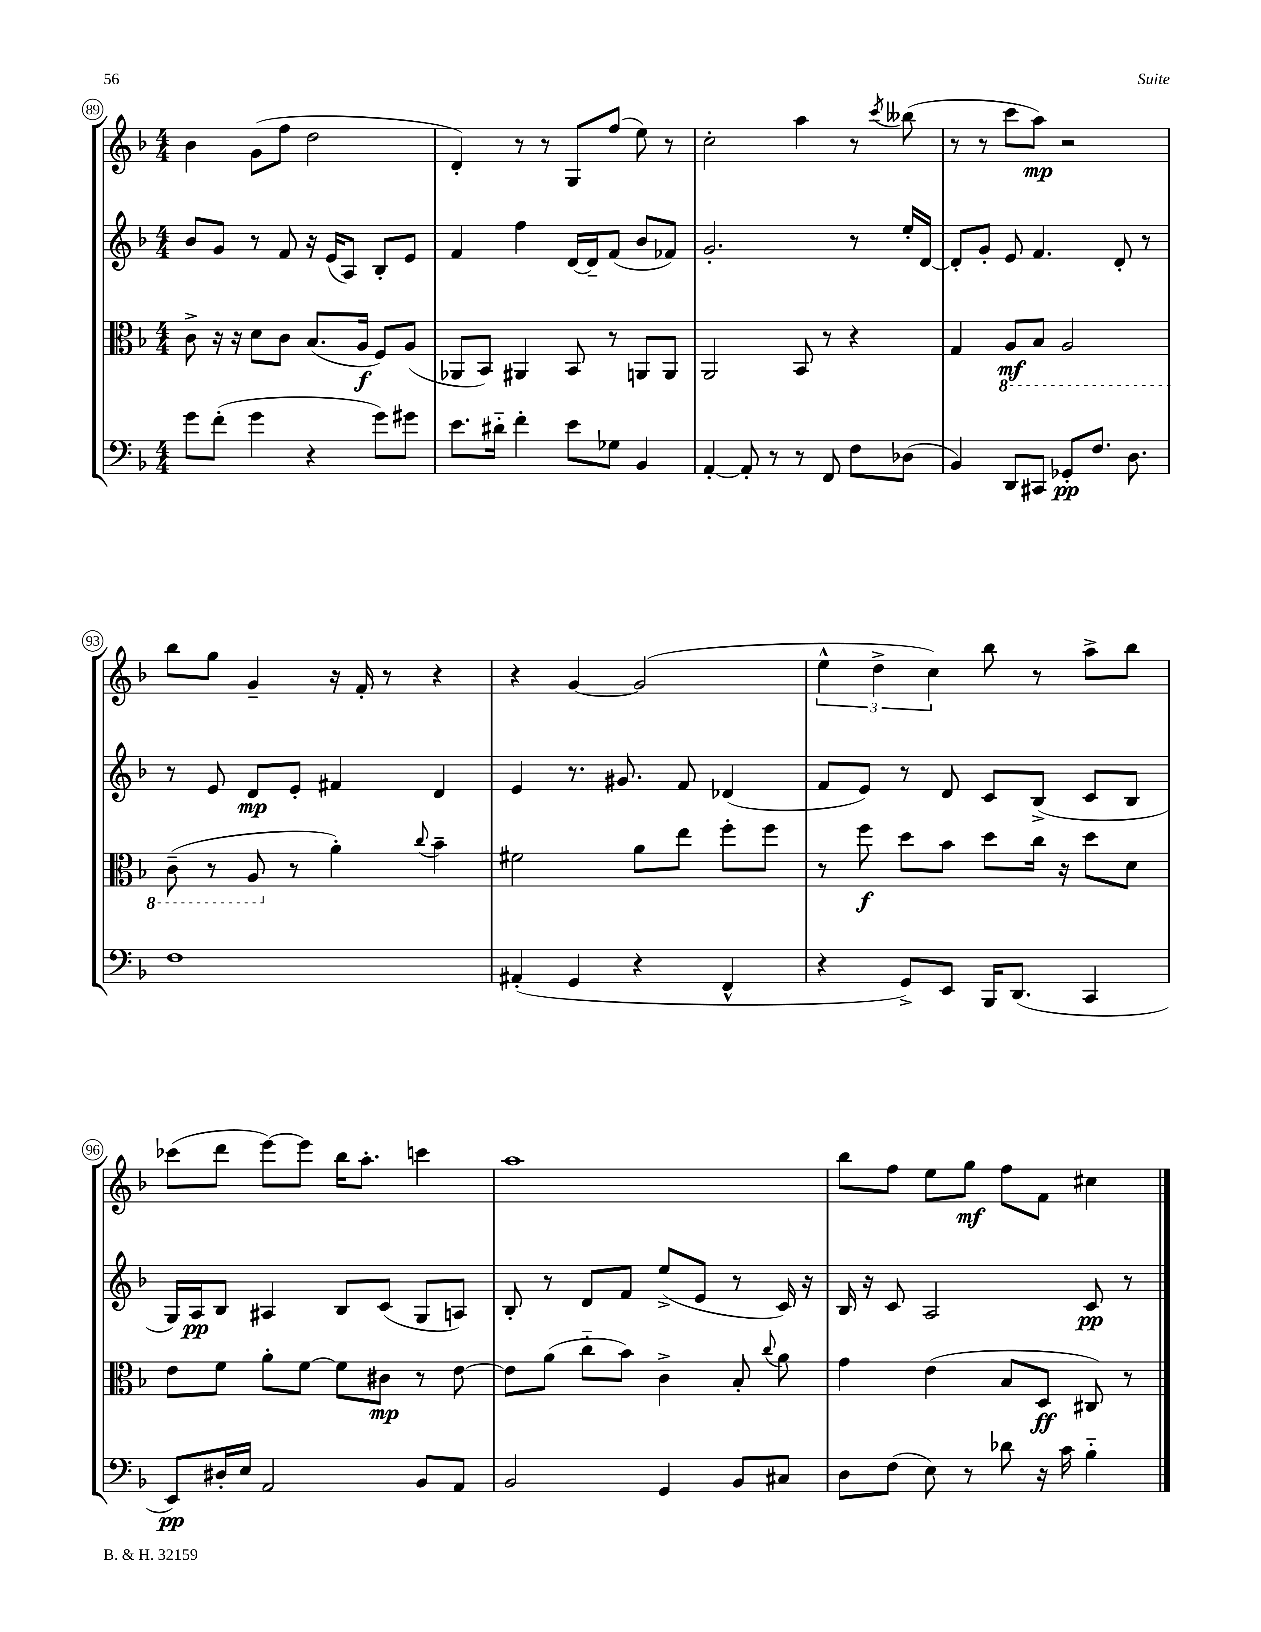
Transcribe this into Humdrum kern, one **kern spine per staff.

**kern	**dynam	**kern	**dynam	**kern	**dynam	**kern	**dynam
*part4	*part4	*part3	*part3	*part2	*part2	*part1	*part1
*staff4	*staff4	*staff3	*staff3	*staff2	*staff2	*staff1	*staff1
*clefF4	*	*clefC3	*	*clefG2	*	*clefG2	*
*k[b-]	*	*k[b-]	*	*k[b-]	*	*k[b-]	*
*M4/4	*	*M4/4	*	*M4/4	*	*M4/4	*
=89	=89	=89	=89	=89	=89	=89	=89
8g\L	.	8c^\	.	8b-/L	.	4b-\	.
(8f'\J	.	16r	.	8g/J	.	.	.
.	.	16r	.	.	.	.	.
4g\	.	8d\L	.	8r	.	(8g\L	.
.	.	8c\J	.	8f/	.	8ff\J	.
4r	.	(8.B-/L	.	16r	.	2dd\	.
.	.	.	.	(16e/KL	.	.	.
.	.	.	.	8A/J)	.	.	.
.	.	16A/Jk	f	.	.	.	.
8g\L)	.	8F/L)	.	8B-'/L	.	.	.
8g#X\J	.	(8A/J	.	8e/J	.	.	.
=90	=90	=90	=90	=90	=90	=90	=90
8.e\L	.	8AA-X/L	.	4f/	.	4d'/)	.
.	.	8BB-/J)	.	.	.	.	.
16d#X\Jk	.	.	.	.	.	.	.
4f'\	.	4AA#X/	.	4ff\	.	8r	.
.	.	.	.	.	.	8r	.
8e\L	.	8BB-/	.	[16d/LL	.	8G/L	.
.	.	.	.	16d~/J]	.	.	.
8G-X\J	.	8r	.	(8f/J	.	(8ff/J	.
4BB-/	.	8AAn/L	.	8b-/L	.	8ee\)	.
.	.	8AA/J	.	8f-X/J)	.	8r	.
=91	=91	=91	=91	=91	=91	=91	=91
[4AA'/	.	2AA/	.	2.g'/	.	2cc'\	.
8AA'/]	.	.	.	.	.	.	.
8r	.	.	.	.	.	.	.
8r	.	8BB-/	.	.	.	4aa\	.
8FF/	.	8r	.	.	.	.	.
8F\L	.	4r	.	8r	.	8r	.
.	.	.	.	.	.	8qccc/	.
(8D-X\J	.	.	.	16ee'/LL	.	(8bb--X\	.
.	.	.	.	[16d/JJ	.	.	.
=92	=92	=92	=92	=92	=92	=92	=92
4BB-/)	.	4G/	.	8d'/L]	.	8r	.
.	.	.	.	8g'/J	.	8r	.
*	*	*8ba	*	*	*	*	*
8DD/L	.	8AA/L	mf	8e/	.	8ccc\L	.
8CC#X/J	.	8BB-/J	.	4.f/	.	8aa\J)	mp
8GG-X'/L	pp	2AA/	.	.	.	2r	.
8.F/J	.	.	.	.	.	.	.
.	.	.	.	8d'/	.	.	.
8.D\	.	.	.	.	.	.	.
.	.	.	.	8r	.	.	.
!!LO:LB:g=z
=93	=93	=93	=93	=93	=93	=93	=93
1F	.	(8C~\	.	8r	.	8bb-\L	.
.	.	8r	.	8e/	.	8gg\J	.
.	.	8AA/	.	8d/L	mp	4g~/	.
*	*	*X8ba	*	*	*	*	*
.	.	8r	.	8e'/J	.	.	.
.	.	4a'\)	.	4f#X/	.	16r	.
.	.	.	.	.	.	16f'/	.
.	.	.	.	.	.	8r	.
.	.	8qqcc/	.	.	.	.	.
.	.	4b-~\	.	4d/	.	4r	.
=94	=94	=94	=94	=94	=94	=94	=94
(4AA#X'/	.	2f#X\	.	4e/	.	4r	.
4GG/	.	.	.	8.r	.	[4g/	.
.	.	.	.	8.g#X/	.	.	.
4r	.	8a\L	.	.	.	(2g/]	.
.	.	8ee\J	.	8f/	.	.	.
4FF^^/	.	8ff'\L	.	(4d-X/	.	.	.
.	.	8ff\J	.	.	.	.	.
=95	=95	=95	=95	=95	=95	=95	=95
4r	.	8r	.	8f/L	.	6ee^^\	.
.	.	8ff\	f	8e/J)	.	.	.
.	.	.	.	.	.	6dd^\	.
8GG^/L)	.	8dd\L	.	8r	.	.	.
.	.	.	.	.	.	6cc\)	.
8EE/J	.	8b-\J	.	8d/	.	.	.
16BBB-/KL	.	8dd\L	.	8c/L	.	8bb-\	.
(8.DD/J	.	.	.	.	.	.	.
.	.	16cc\Jk	.	(8B-^/J	.	8r	.
.	.	16r	.	.	.	.	.
4CC/	.	8dd\L	.	8c/L	.	8aa^\L	.
.	.	8d\J	.	8B-/J	.	8bb-\J	.
!!LO:LB:g=z
=96	=96	=96	=96	=96	=96	=96	=96
8EE/L)	pp	8e\L	.	16G/LL)	.	(8ccc-X\L	.
.	.	.	.	16A/J	pp	.	.
16D#X'/L	.	8f\J	.	8B-/J	.	8ddd\J	.
16E/JJ	.	.	.	.	.	.	.
2AA/	.	8a'\L	.	4A#X/	.	[8eee\L)	.
.	.	[8f\J	.	.	.	8eee\J]	.
.	.	8f\L]	.	8B-/L	.	16bb-\KL	.
.	.	.	.	.	.	8.aa'\J	.
.	.	8c#X\J	mp	(8c/J	.	.	.
8BB-/L	.	8r	.	8G/L	.	4cccn\	.
8AA/J	.	[8e\	.	8An/J)	.	.	.
=97	=97	=97	=97	=97	=97	=97	=97
2BB-/	.	8e\L]	.	8B-'/	.	1aa	.
.	.	(8a\J	.	8r	.	.	.
.	.	8cc\L	.	8d/L	.	.	.
.	.	8b-\J)	.	8f/J	.	.	.
4GG/	.	4c^\	.	(8ee^/L	.	.	.
.	.	.	.	8e/J	.	.	.
8BB-/L	.	8B-'/	.	8r	.	.	.
.	.	8qqcc/	.	.	.	.	.
8C#X/J	.	8a\	.	16c/)	.	.	.
.	.	.	.	16r	.	.	.
=98	=98	=98	=98	=98	=98	=98	=98
8D\L	.	4g\	.	16B-/	.	8bb-\L	.
.	.	.	.	16r	.	.	.
(8F\J	.	.	.	8c/	.	8ff\J	.
8E\)	.	(4e\	.	2A/	.	8ee\L	.
8r	.	.	.	.	.	8gg\J	mf
8d-X\	.	8B-/L	.	.	.	8ff\L	.
16r	.	8D/J	ff	.	.	8f\J	.
16c\	.	.	.	.	.	.	.
4B-\	.	8C#X/)	.	8c/	pp	4cc#X\	.
.	.	8r	.	8r	.	.	.
==	==	==	==	==	==	==	==
*-	*-	*-	*-	*-	*-	*-	*-
